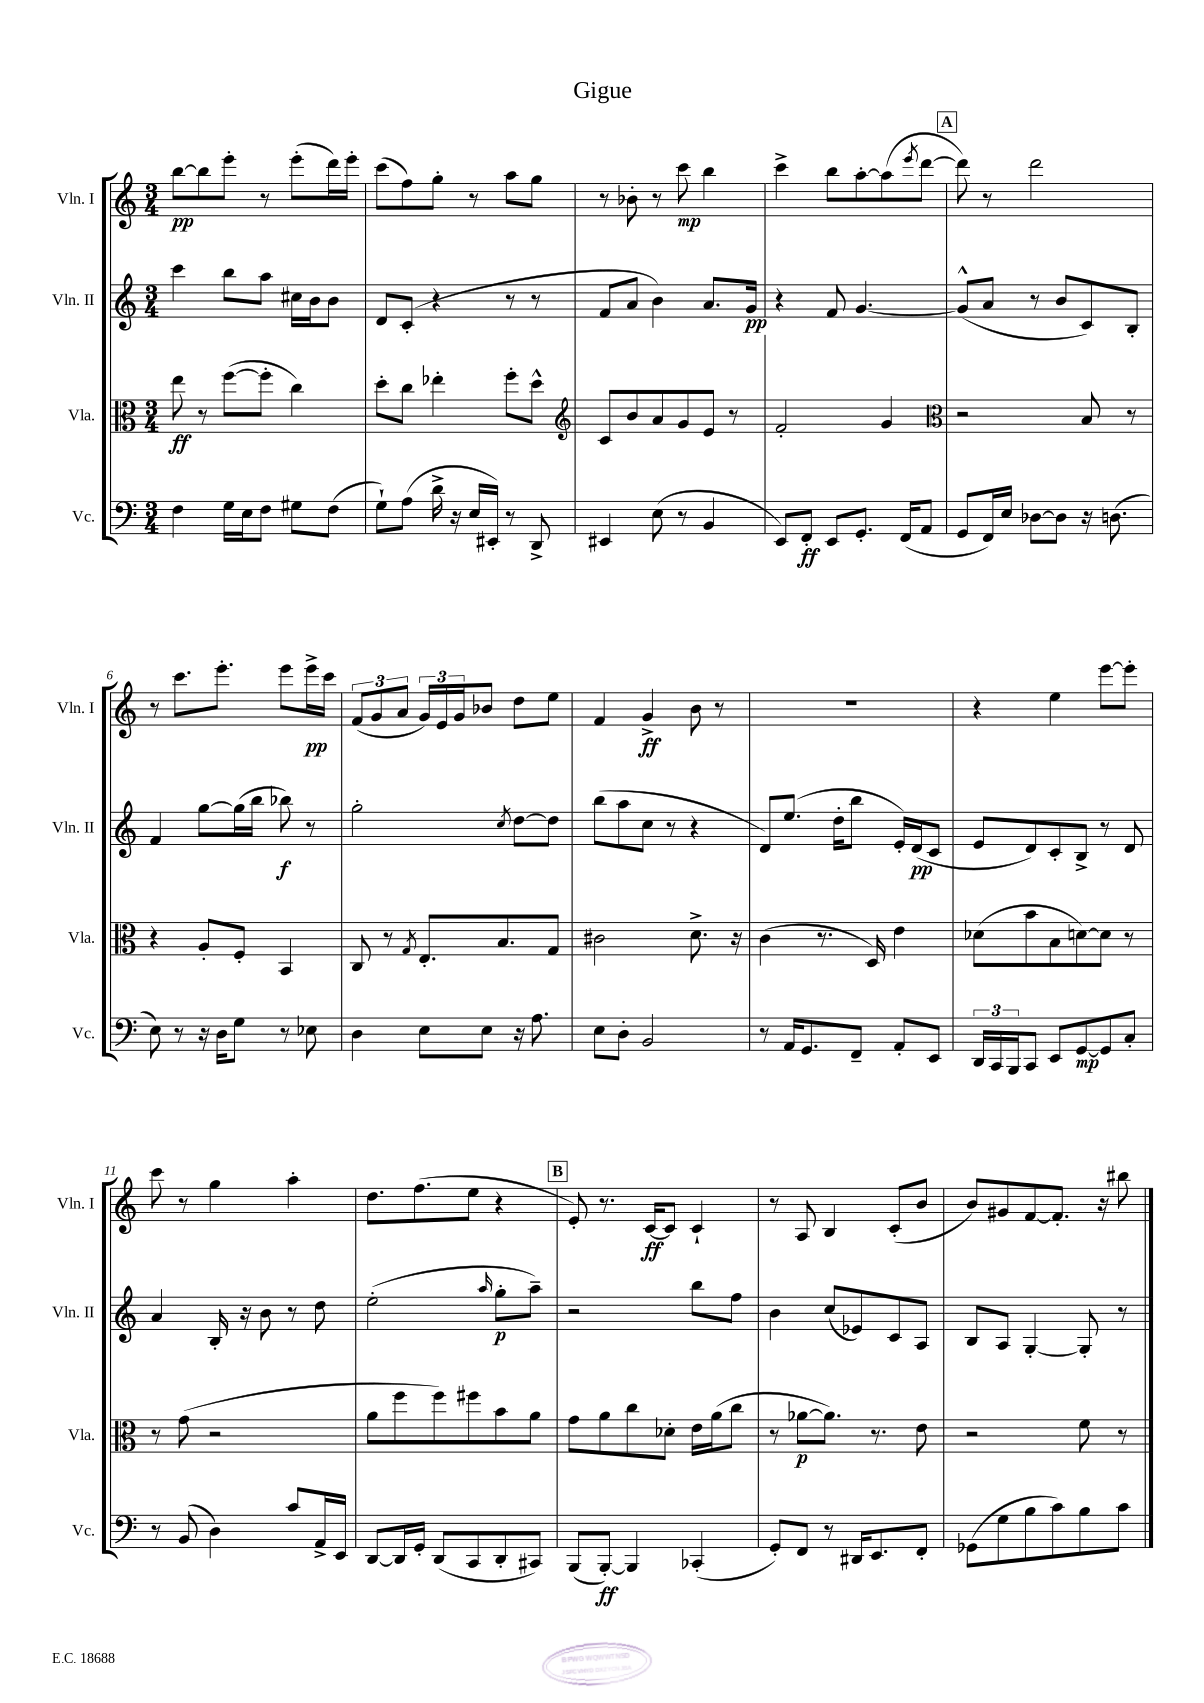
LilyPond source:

\header { title = "Gigue" }
<<
\new StaffGroup <<
\new Staff = "s0" \with { instrumentName = "Vln. I" shortInstrumentName = "Vln. I" } {
    \clef treble \key c \major \numericTimeSignature \time 3/4
    b''8~\pp b''8 e'''8-. r8 e'''8-.( d'''16) e'''16-. |
    c'''8( f''8) g''8-. r8 a''8 g''8 |
    r8 bes'8-. r8 c'''8\mp b''4 |
    c'''4-> b''8 a''8~-. a''8( \acciaccatura { e'''8 } d'''8~ |
    \mark \markup { \box "A" } d'''8) r8 d'''2 |
    r8 c'''8. e'''8.-. e'''8 e'''16->\pp c'''16 |
    \tuplet 3/2 { f'8( g'8 a'8 } \tuplet 3/2 { g'16) e'16 g'16 } bes'8 d''8 e''8 |
    f'4 g'4->\ff b'8 r8 |
    R2. |
    r4 e''4 e'''8~ e'''8-. |
    c'''8 r8 g''4 a''4-. |
    d''8. f''8.( e''8 r4 |
    \mark \markup { \box "B" } e'8-.) r8. c'16~\ff c'8 c'4-! |
    r8 a8 b4 c'8-.( b'8 |
    b'8) gis'8 f'8~ f'8.-. r16 bis''8 \bar "|." |
}
\new Staff = "s1" \with { instrumentName = "Vln. II" shortInstrumentName = "Vln. II" } {
    \clef treble \key c \major \numericTimeSignature \time 3/4
    c'''4 b''8 a''8 cis''16 b'16 b'8 |
    d'8 c'8-.( r4 r8 r8 |
    f'8 a'8 b'4) a'8. g'16\pp |
    r4 f'8 g'4.~ |
    \mark \markup { \box "A" } g'8-^( a'8 r8 b'8 c'8) b8-. |
    f'4 g''8~ g''16( b''16 bes''8\f) r8 |
    g''2-. \acciaccatura { c''8 } d''8~ d''8 |
    b''8( a''8 c''8 r8 r4 |
    d'8) e''8.( d''16-. b''8 e'16-.) d'16\pp( c'8 |
    e'8 d'8) c'8-. b8-> r8 d'8 |
    a'4 b16-. r16 b'8 r8 d''8 |
    e''2-.( \grace { a''16 } g''8-.\p a''8--) |
    \mark \markup { \box "B" } r2 b''8 f''8 |
    b'4 c''8( ees'8) c'8 a8 |
    b8 a8 g4~-. g8-. r8 \bar "|." |
}
\new Staff = "s2" \with { instrumentName = "Vla." shortInstrumentName = "Vla." } {
    \clef alto \key c \major \numericTimeSignature \time 3/4
    e''8\ff r8 f''8~( f''8-. c''4) |
    d''8-. c''8 ees''4-. f''8-. d''8-^ |
    \clef treble c'8 b'8 a'8 g'8 e'8 r8 |
    f'2-. g'4 |
    \mark \markup { \box "A" } \clef alto r2 b8 r8 |
    r4 a8-. f8-. b,4 |
    c8 r8 \acciaccatura { g8 } e8.-. b8. g8 |
    cis'2 d'8.-> r16 |
    c'4( r8. d16) e'4 |
    des'8( b'8 b8 d'8~) d'8 r8 |
    r8 g'8( r2 |
    a'8 f''8 f''8) fis''8 b'8 a'8 |
    \mark \markup { \box "B" } g'8 a'8 c''8 des'8-. e'16 a'16( c''8 |
    r8 aes'8~\p aes'8.) r8. e'8 |
    r2 f'8 r8 \bar "|." |
}
\new Staff = "s3" \with { instrumentName = "Vc." shortInstrumentName = "Vc." } {
    \clef bass \key c \major \numericTimeSignature \time 3/4
    f4 g16 e16 f8 gis8 f8( |
    g8-!) a8( d'16-> r16 e16 eis,16-.) r8 d,8-> |
    eis,4 e8( r8 b,4 |
    e,8) f,8-.\ff e,8 g,8.-. f,16( a,8 |
    \mark \markup { \box "A" } g,8 f,16) e16 des8~ des8 r16 d8.( |
    e8) r8 r16 d16 g8 r8 ees8 |
    d4 e8 e8 r16 a8. |
    e8 d8-. b,2 |
    r8 a,16 g,8. f,8-- a,8-. e,8 |
    \tuplet 3/2 { d,16 c,16 b,,16 } c,8 e,8 g,8~\mp g,8 c8-. |
    r8 b,8( d4) c'8 a,16-> e,16 |
    d,8~ d,16 g,16-. d,8( c,8 d,8-. cis,8) |
    \mark \markup { \box "B" } b,,8( b,,8~-.\ff) b,,4 ces,4-.( |
    g,8-.) f,8 r8 dis,16 e,8. f,8-. |
    ges,8( g8 b8 c'8) b8 c'8 \bar "|." |
}
>>
>>
